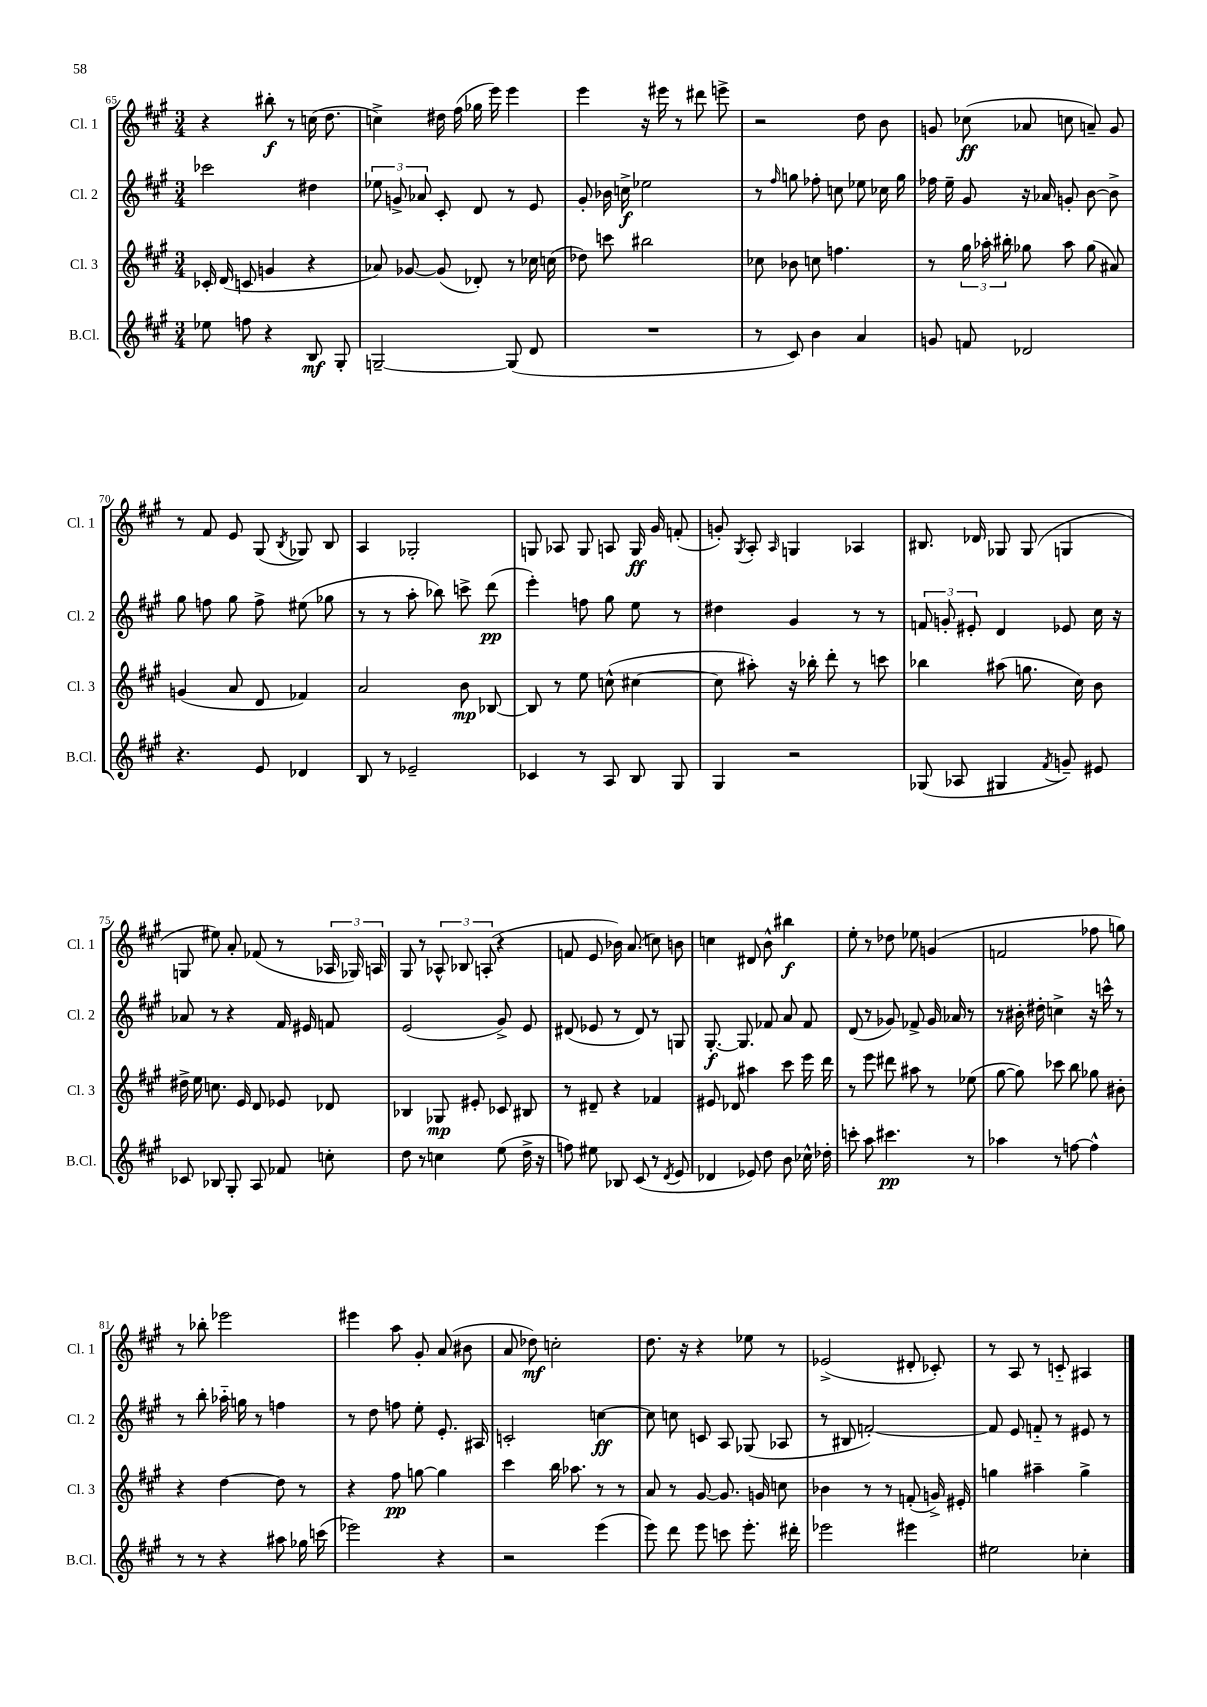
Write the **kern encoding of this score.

**kern	**kern	**kern	**kern
*staff4	*staff3	*staff2	*staff1
*clefG2	*clefG2	*clefG2	*clefG2
*k[f#c#g#]	*k[f#c#g#]	*k[f#c#g#]	*k[f#c#g#]
*M3/4	*M3/4	*M3/4	*M3/4
8ee-	16c-'	2ccc-	4r
.	(16d	.	.
8ff	8c	.	.
4r	4g	.	8bb#'
.	.	.	8r
8B	4r	4dd#	(16cc
.	.	.	8.dd
8G#'	.	.	.
=	=	=	=
[2G~	8a-)	12ee-	4cc^)
.	.	12g^	.
.	[8g-	.	.
.	.	12a-	.
.	(8g-]	8c#'	16dd#
.	.	.	(16ff#
.	8d-')	8d	16gg-
.	.	.	16eee)
(8G]	8r	8r	4eee
8d	16cc-	8e	.
.	(16cc	.	.
=	=	=	=
2.r	8dd-)	8g#'	4eee
.	8ccc	16b-	.
.	.	16cc^	.
.	2bb#	2ee-	16r
.	.	.	16eee#
.	.	.	8r
.	.	.	8ddd#
.	.	.	8eee^
=	=	=	=
8r	8cc-	8r	2r
.	.	16qqff#	.
8c#)	8b-	8gg	.
4b	8cc	8ff-'	.
.	4.ff	8cc	.
4a	.	8ee-	8dd
.	.	16cc-	8b
.	.	16gg	.
=	=	=	=
8g	8r	16ff-	8g
.	.	16ee~	.
8f	24gg#	8g#	(8cc-
.	24aa-'	.	.
.	24bb#'	.	.
2d-	8gg-	16r	8a-
.	.	16a-	.
.	8aa-	8g'	8cc
.	(8gg-	[8b	8a~)
.	8a#)	8b^]	8g
=	=	=	=
4.r	(4g	8gg#	8r
.	.	8ff	8f#
.	8a	8gg#	8e
8e	8d	8ff^	(8G#
.	.	.	8qB
4d-	4f-)	(8ee#	8G-)
.	.	8gg-	8B
=	=	=	=
8B	2a	8r	4A
8r	.	8r	.
2e-~	.	8aa'	2G-'
.	.	8bb-)	.
.	8b	8ccc^	.
.	[8B-	(8ddd	.
=	=	=	=
4c-	8B-]	4eee')	8G
.	8r	.	8A-
8r	8ee	8ff	8G
8A	(8cc^^	8gg#	8A
8B	[4cc#	8ee	16G
.	.	.	16g#
8G#	.	8r	(8f'
=	=	=	=
4G#	8cc#]	4dd#	8g')
.	.	.	8qG#
.	8aa#')	.	8A'
.	.	.	16qqA
2r	16r	4g#	4G
.	16bb-'	.	.
.	8ddd'	.	.
.	8r	8r	4A-
.	8ccc	8r	.
=	=	=	=
(8G-	4bb-	12f	8.B#
.	.	12g'	.
8A-	.	.	.
.	.	12e#'	.
.	.	.	16d-
4G#	(8aa#	4d	8G-
.	8.gg	.	(8G-
8qf#	.	.	.
8g~)	.	8e-	4G
.	16cc#)	.	.
8e#	8b	16cc#	.
.	.	16r	.
=	=	=	=
8c-	16dd#^	8a-	8G
.	16ee	.	.
8B-	8.cc	8r	8ee#)
8G#'	.	4r	8a'
.	16e	.	.
8A	8d	.	(8f-
8f-	8e-	16f#	8r
.	.	16e#	.
8cc'	8d-	8f	24A-
.	.	.	24G-)
.	.	.	24A
=	=	=	=
8dd	4B-	(2e	8G#
8r	.	.	8r
4cc	8G-	.	12A-^^
.	.	.	12B-
.	8e#'	.	.
.	.	.	(12A'
(8ee	8c-	8g#^)	4r
16dd^	8B#	8e	.
16r	.	.	.
=	=	=	=
8ff)	8r	(8d#	8f
8ee#	8d#~	8e-	8e
8B-	4r	8r	16b-)
.	.	.	(8.a
(8c#	.	8d#)	.
8r	4f-	8r	8cc)
8qd	.	.	.
8e	.	8G	8b
=	=	=	=
4d-	8e#	[8.G#'	4cc
.	8d-	.	.
.	.	8.G#]	.
8e-)	4aa#	.	8d#
8dd	.	8f-	8b^^
8b	8ccc#	8a	4bb#
16cc-^^	16eee	8f-	.
16dd-'	16ddd	.	.
=	=	=	=
8ccc'	8r	(8d	8ee'
8aa	8eee	8r	8r
4.ccc#	8ddd#	8g-)	8dd-
.	8aa#	8f-^	8ee-
.	8r	16g-	(4g
.	.	16a-	.
8r	(8ee-	8r	.
=	=	=	=
4aa-	[8gg#	8r	2f
.	8gg#])	16b#'	.
.	.	16dd#'	.
8r	8ccc-	4cc^	.
[8ff	8bb	.	.
4ff^^]	8gg-	16r	8ff-
.	.	16ccc^^	.
.	8b#'	8r	8gg)
=	=	=	=
8r	4r	8r	8r
8r	.	8bb'	8bb-'
4r	[4dd	16aa-'~	2eee-
.	.	16gg	.
.	.	8r	.
8aa#	8dd]	4ff	.
16gg-	8r	.	.
(16ccc	.	.	.
=	=	=	=
2eee-)	4r	8r	4eee#
.	.	8dd	.
.	8ff#	8ff	8aa
.	[8gg	8ee'	8g#'
4r	4gg]	8.e'	(8a
.	.	.	8b#
.	.	16A#	.
=	=	=	=
2r	4ccc#	2c'	8a
.	.	.	8dd-)
.	16bb	.	2cc'
.	8.aa-	.	.
(4eee	8r	[4cc	.
.	8r	.	.
=	=	=	=
8eee)	8a	8cc]	8.dd
8ddd	8r	8cc	.
.	.	.	16r
8eee	[8g#	8c	4r
8ccc	8.g#]	8A	.
8.eee'	.	(8G-	8ee-
.	16g	.	.
.	8cc	8A-	8r
16ddd#'	.	.	.
=	=	=	=
2eee-	4b-	8r	(2e-^
.	.	8B#	.
.	8r	[2f')	.
.	8r	.	.
4eee#	(8f'	.	8d#'
.	16g^)	.	8c-')
.	16e#'	.	.
=	=	=	=
2ee#	4gg	8f]	8r
.	.	8e	8A
.	4aa#~	8f'~	8r
.	.	8r	8c'~
4cc-'	4gg^	8e#	4A#
.	.	8r	.
==	==	==	==
*-	*-	*-	*-
